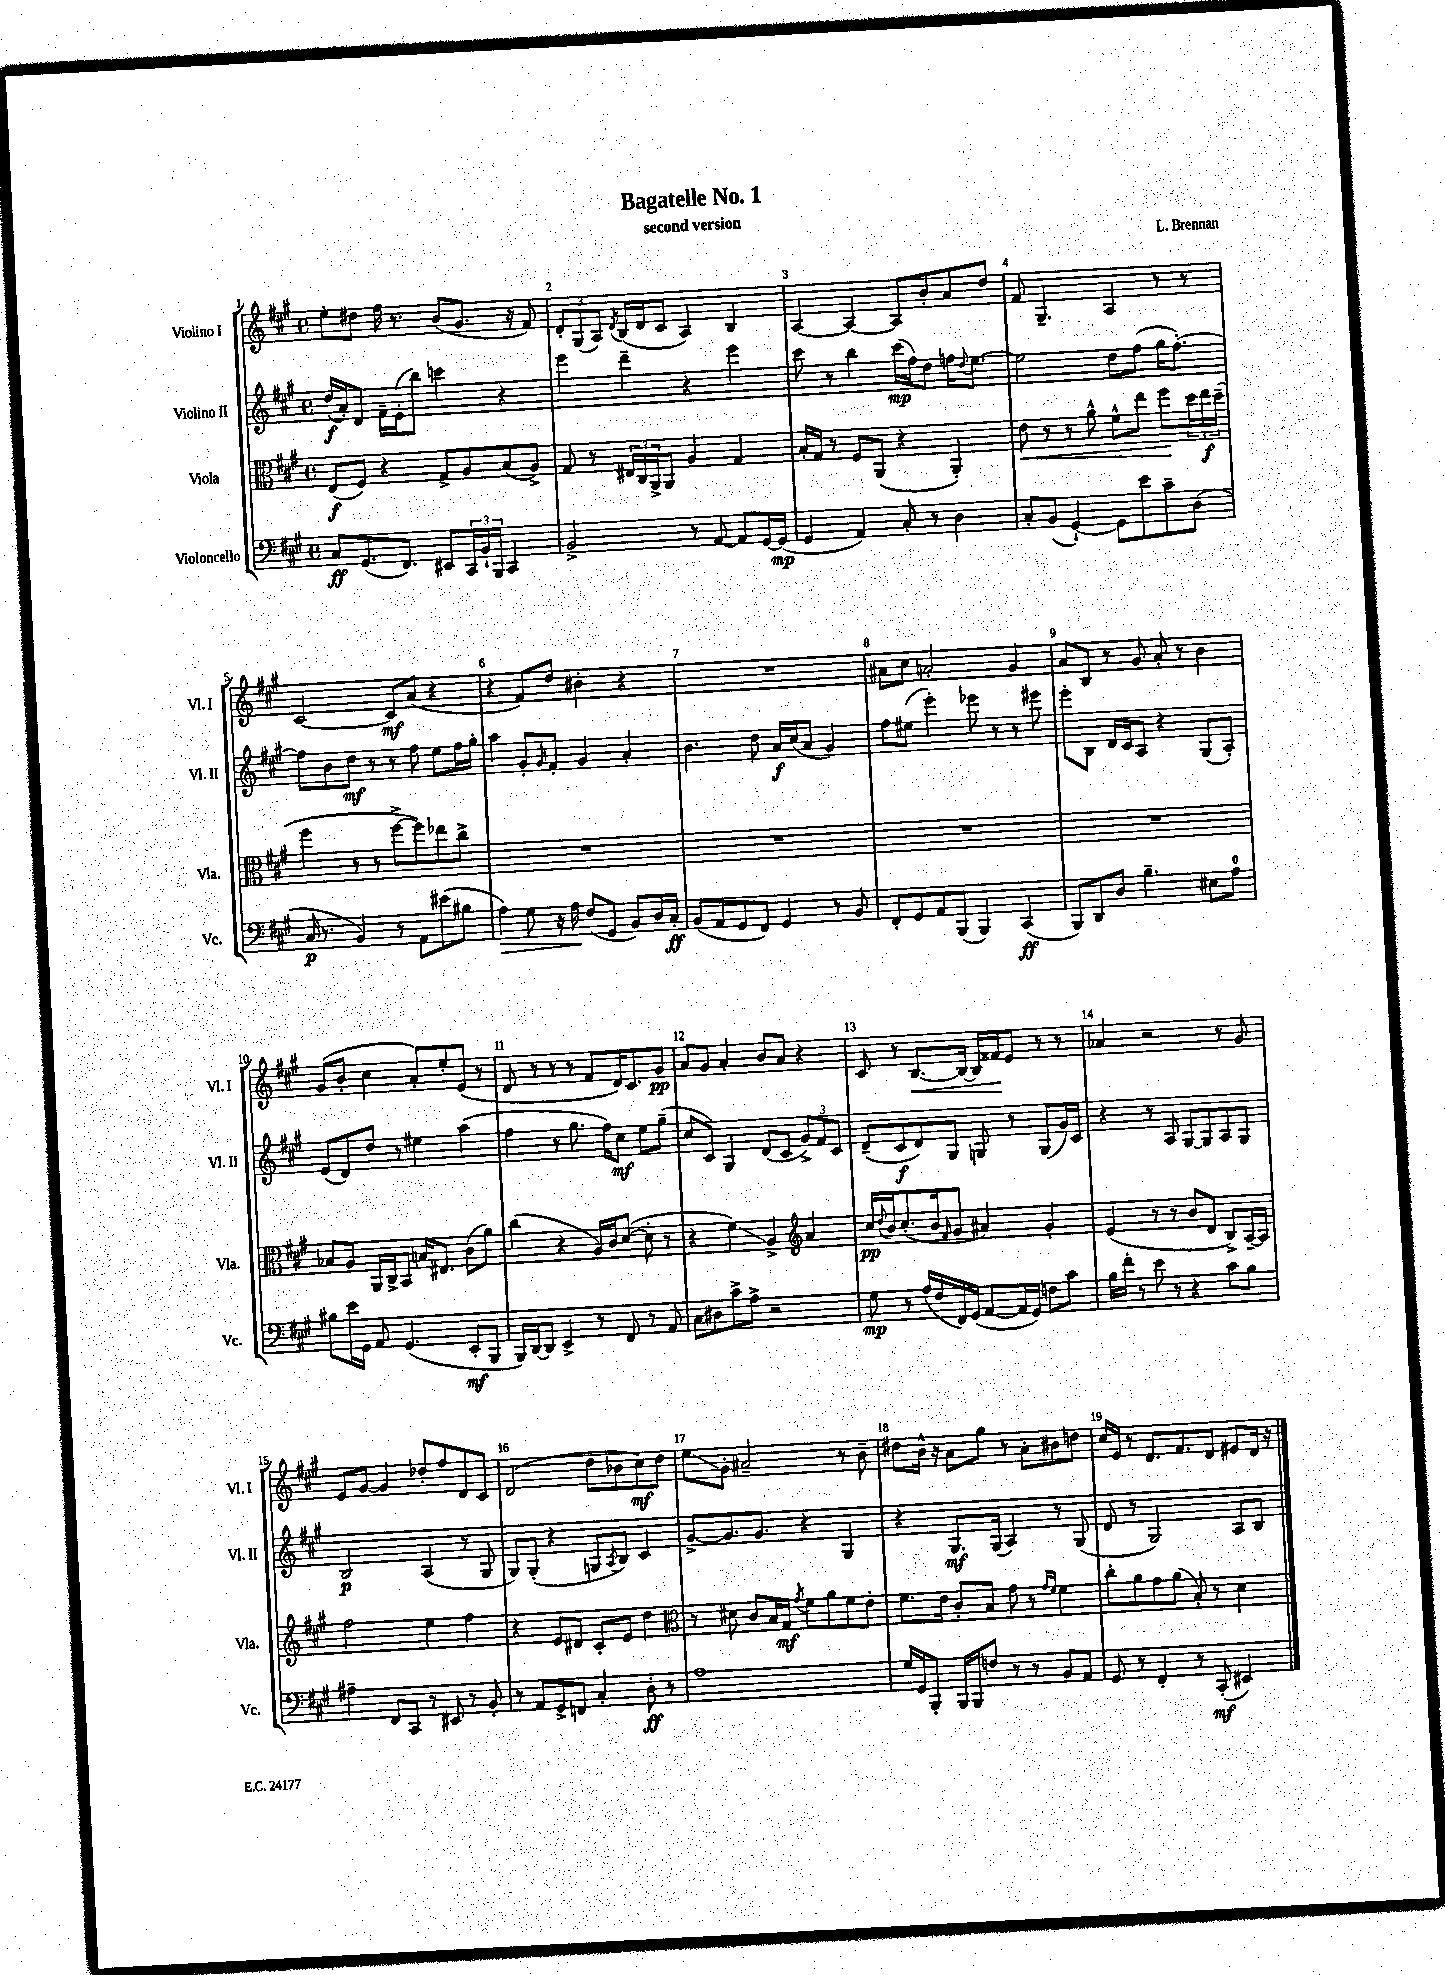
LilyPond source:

\header { title = "Bagatelle No. 1" composer = "L. Brennan" subtitle = "second version" }
<<
\new StaffGroup <<
\new Staff = "s0" \with { instrumentName = "Violino I" shortInstrumentName = "Vl. I" } {
    \clef treble \key a \major \defaultTimeSignature \time 4/4
    e''8-. dis''8 fis''16 r8. b'8( gis'8. r16 fis'8) |
    \tuplet 3/2 { d'8-. gis8( a8) } \acciaccatura { d'8 } b16( d'16 cis'8 a4) b4 |
    a4~ a4~ a8 b'8-. a'8 d''8 |
    fis'8 gis4.-- a4 r8 r8 |
    cis'2~ cis'8\mf a'8( r4 |
    r4 fis'8) d''8 bis'4-. r4 |
    R1 |
    ais'8 cis''8 a'2-. gis'4 |
    a'8 b8 r8 gis'8 a'8-. r8 b'4 |
    gis'8( b'8-. cis''4 a'8-.) e''8-. e'8( r8 |
    d'8 r8 r8 r8 fis'8 d'16) cis'8. gis'8\pp |
    a'8 gis'8 a'4-. b'8 a'8 r4 |
    cis'8 r8 b8.~\< b16~ b16 fisis'16\! e'8 r8 r8 |
    aes'4 r2 r8 gis'8 |
    e'8 gis'8~ gis'4 des''8-. fis''8 d'8 cis'8 |
    d'2( d''8 bes'8 cis''8\mf) d''8 |
    e''8\glissando gis'8-. ais'2-- r8 b'8-- |
    dis''8 b'16-^ r16 a'8 gis''8 r8 a'8-. bis'8 d''8 |
    cis''16 e'16 r8 d'8. fis'8. d'8 eis'8 d'16 r16 \bar "|." |
}
\new Staff = "s1" \with { instrumentName = "Violino II" shortInstrumentName = "Vl. II" } {
    \clef treble \key a \major \defaultTimeSignature \time 4/4
    d''16\f( a'16-.) d'8 fis'16-- e'16-.( b''8) c'''4 r4 |
    e'''4 d'''4-- r4 e'''4 |
    cis'''8 r8 b''4 cis'''16\mp( fis''16) d''8 f''16 \appoggiatura { d''8 } e''8.~ |
    e''2 d''8 fis''8( gis''16 fis''8.~-.) |
    fis''8 b'8 d''8\mf r8 r8 fis''8 e''8 fis''16 gis''16-. |
    a''4 gis'8-. \grace { gis'16 } fis'8-. gis'4 a'4-. |
    b'4. d''8 a'16\f cis''16( a'8 gis'4) |
    fis''8 eis''8( e'''4-.) ees'''8 r8 r8 eis'''8 |
    e'''8-. b8 d'16 cis'16 a8 r4 gis8( a8-.) |
    e'8( d'8) d''8 r8 eis''4 a''4( |
    fis''4 r8 gis''8. fis''16) cis''8\mf e''8 gis''8--( |
    cis''8 cis'8) gis4 d'8( cis'8 \tuplet 3/2 { gis'8->) fis'8 cis'8 } |
    d'8--( cis'8\f d'8) gis8 g8 r8 g8( gis'16) cis'16 |
    r4 r8 a8 gis8~ gis8 a8 gis8 |
    b2\p a4( r8 gis8 |
    gis8) gis8-.( r4 g8 \acciaccatura { a8 } b8) cis'4 |
    gis'8~-> gis'8. gis'8. r4 gis4 |
    r4 gis8.\mf gis16( a4) r8 gis8( |
    d'8 r8 gis2) a8 b8 \bar "|." |
}
\new Staff = "s2" \with { instrumentName = "Viola" shortInstrumentName = "Vla." } {
    \clef alto \key a \major \defaultTimeSignature \time 4/4
    e8\f( fis8) r4 gis8-> a8 b8( a8->) |
    gis8 r8 \tuplet 3/2 { eis16 cis16 a,16-> } a,8 a4 gis4 |
    b16-. gis16 r8 fis8 a,8( r4 a,4-.) |
    e'8\< r8 r8 a'8-^ fis'8-^ e''8 fis''8\! \tuplet 3/2 { d''16 e''16\f d''16--( } |
    fis''4 r8 r8 fis''8~-> fis''8) ees''8 cis''8-> |
    R1 |
    R1 |
    R1 |
    R1 |
    bes8 a8 a,16 cis16-> b,8 b16 eis8. cis'8( a'8) |
    cis''4( r4 a16) cis'16 d'8~( d'8-. r8 |
    r4 fis'4\glissando) a4-> \clef treble a'4 |
    cis''16\pp \appoggiatura { d''8 } b'16 cis''8.-.( b'16 \grace { fis'16 } gis'8 ais'4) gis'4-. |
    e'4( r8 r8 b'8 d'8 b8->) a16~-- a16 |
    fis''2 e''4 fis''4 |
    r4 e'8 dis'8 cis'8-. e'8 d''4 |
    \clef alto r8 dis'8 cis'8 b16 gis16\mf \acciaccatura { gis'8 } fis'8 a'8 fis'8 e'8-. |
    fis'8. e'16 cis'8-. b8 gis'8 r8 \grace { gis'16 fis'16 } fis'4 |
    cis''8-. a'8 gis'8 a'8( b8-.) r8 d'4 \bar "|." |
}
\new Staff = "s3" \with { instrumentName = "Violoncello" shortInstrumentName = "Vc." } {
    \clef bass \key a \major \defaultTimeSignature \time 4/4
    cis8\ff gis,8.( fis,8.) eis,8 \tuplet 3/2 { cis,16 b,16-! b,,16 } cis,4 |
    b,2-> r8 a,8~ a,8 gis,16~ gis,16\mp( |
    gis,4 a,4) cis8-. r8 d4 |
    cis8-. b,8( gis,4~-!) gis,8 e'8 cis'8-- d8( |
    cis16\p r8. b,4) r8 a,8 eis'8( bis8 |
    a4\>) gis8 r16 a16\! fis8( gis,8 b,8) d16 cis16-.\ff |
    b,8( a,8 gis,8 fis,8) gis,4 r8 b,8 |
    fis,8-. gis,8 a,8 b,,8( b,,4) cis,4\ff( |
    b,,8) d,8 d8 b4.-- eis8 a8-0 |
    bis8 e'16 gis,16 a,8 gis,4.( e,8-.\mf b,,8 |
    b,,16) d,16~ d,8 e,4-> r8 fis,8 r8 a,8 |
    cis8 dis8 cis'8-> a8-> r2 |
    gis8\mp r8 a16( fis16 fis,16) gis,16( a,8~ a,16 gis,16) f8 cis'8 |
    b16 fis'16-. r8 e'8 r8 r4 cis'8 b8 |
    ais4-- fis,8 cis,8 r8 eis,8 r8 b,8-. |
    r8 a,8 gis,8-> f,8 cis4-. d8-.\ff r8 |
    a1 |
    gis16 gis,16 b,,8-. b,,16 b,,16 f8 r8 r8 b,8 a,8 |
    gis,8 r8 fis,4-. r8 cis,8-.\mf( eis,4) \bar "|." |
}
>>
>>
\layout { \context { \Score \override BarNumber.break-visibility = ##(#f #t #t) barNumberVisibility = #all-bar-numbers-visible } }
